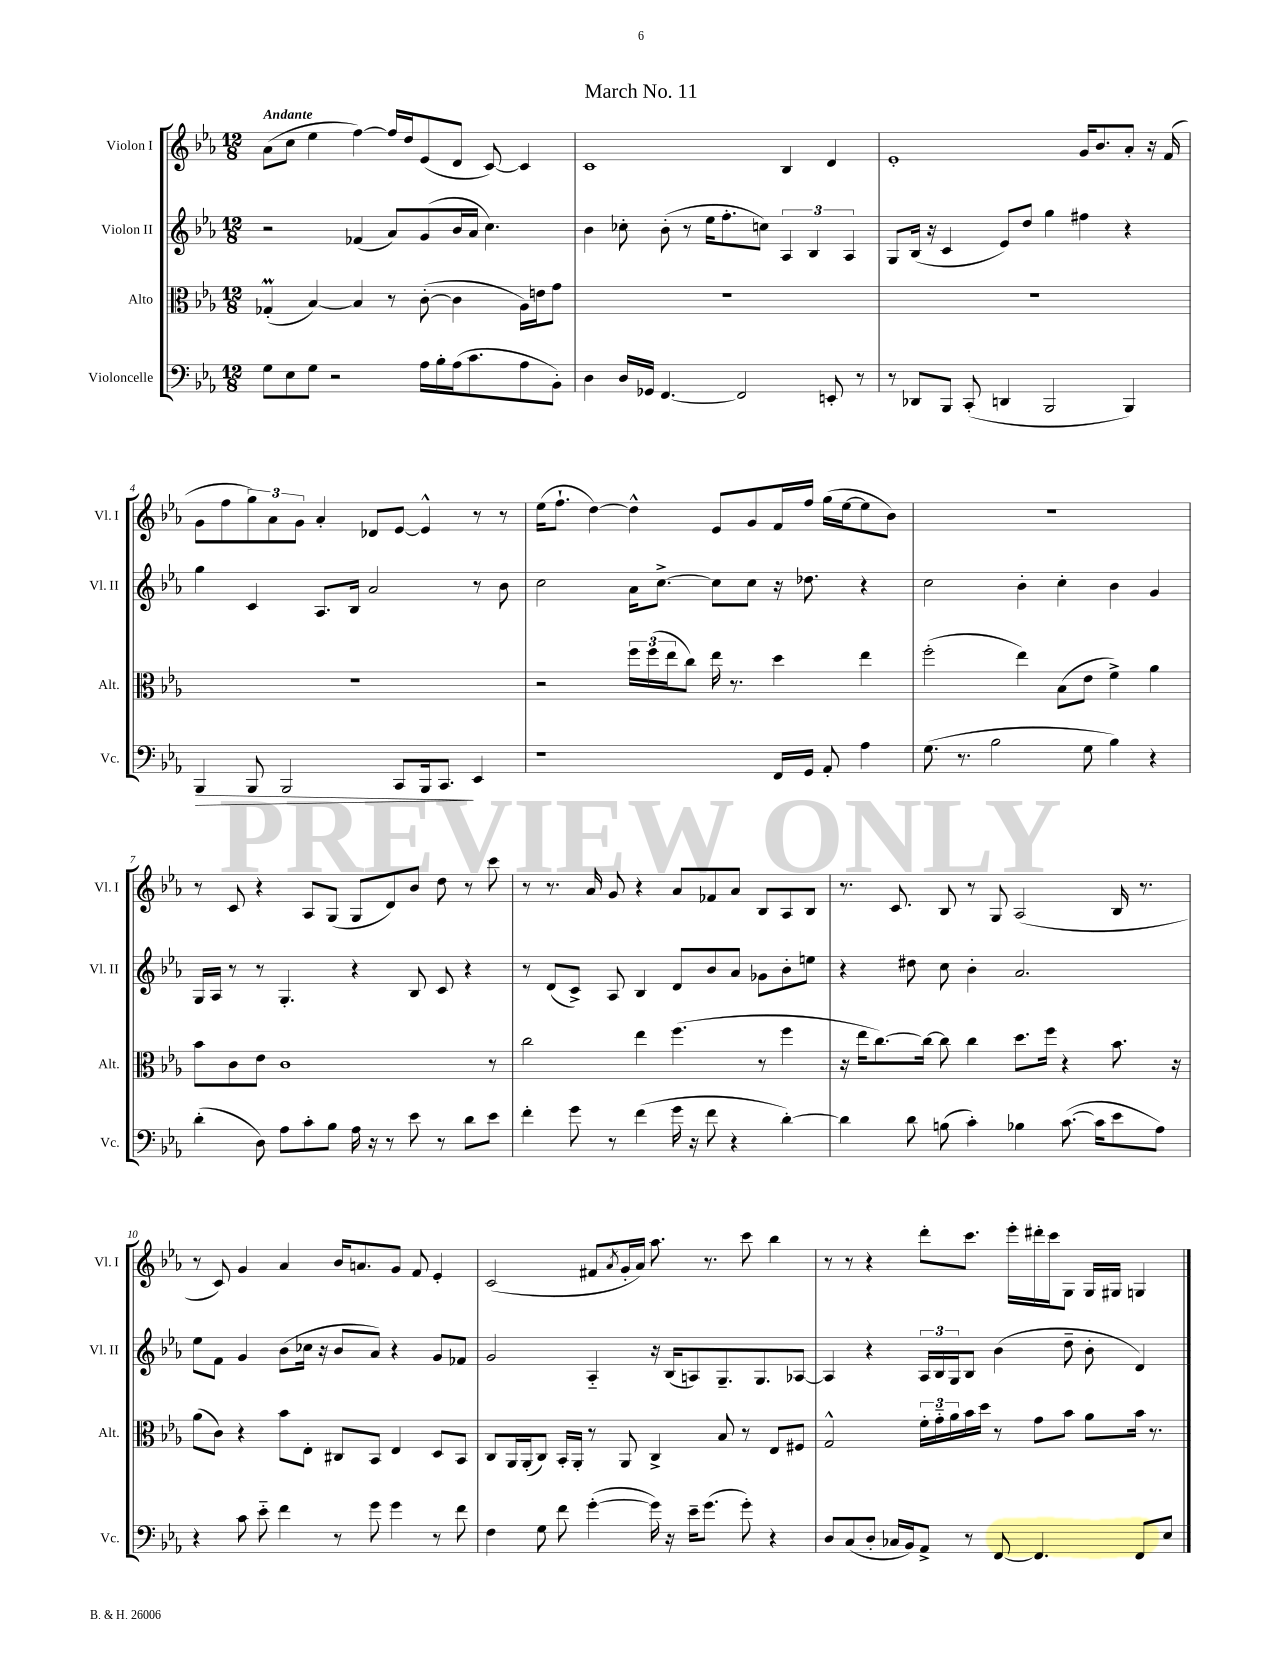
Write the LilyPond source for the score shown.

\header { title = "March No. 11" }
<<
\new StaffGroup <<
\new Staff = "s0" \with { instrumentName = "Violon I" shortInstrumentName = "Vl. I" } {
    \clef treble \key ees \major \numericTimeSignature \time 12/8 \tempo "Andante"
    aes'8( c''8 ees''4 f''4~) f''16 d''16 ees'8( d'8 c'8~) c'4 |
    c'1 bes4 d'4 |
    ees'1-. g'16 bes'8. aes'8-. r16 f'16( |
    g'8 f''8 \tuplet 3/2 { g''8) aes'8 g'8 } aes'4-. des'8 ees'8~ ees'4-^ r8 r8 |
    ees''16( f''8.-! d''4~) d''4-^ ees'8 g'8 f'16 f''16 g''16( ees''16~ ees''8 bes'8) |
    R1. |
    r8 c'8 r4 aes8 g8( g8 d'8) bes'8 d''8 r8 c'''8 |
    r8 r8. aes'16 g'8 r4 aes'8 fes'8 aes'8 bes8 aes8 bes8 |
    r8. c'8. bes8 r8 g8 aes2( bes16 r8. |
    r8 c'8) g'4 aes'4 bes'16 a'8. g'8 f'8 ees'4-. |
    c'2( fis'8 \acciaccatura { aes'8 } g'16-. aes'16) aes''8. r8. c'''8 bes''4 |
    r8 r8 r4 d'''8-. c'''8. ees'''16-. dis'''16-. c'''16 g8 g16 gis16 g4 \bar "|." |
}
\new Staff = "s1" \with { instrumentName = "Violon II" shortInstrumentName = "Vl. II" } {
    \clef treble \key ees \major \numericTimeSignature \time 12/8
    r2 fes'4( aes'8) g'8( bes'16 aes'16 c''4.) |
    bes'4 ces''8-. bes'8-.( r8 ees''16 f''8.-. c''8) \tuplet 3/2 { aes4 bes4 aes4 } |
    g8 bes16( r16 c'4 ees'8) d''8 g''4 fis''4 r4 |
    g''4 c'4 aes8. bes16 aes'2 r8 bes'8 |
    c''2 aes'16 c''8.~-> c''8 c''8 r16 des''8. r4 |
    c''2 bes'4-. c''4-. bes'4 g'4 |
    g16 aes16 r8 r8 g4.-. r4 bes8 c'8 r4 |
    r8 d'8( c'8->) aes8 bes4 d'8 bes'8 aes'8 ges'8 bes'8-. e''8 |
    r4 dis''8 c''8 bes'4-. aes'2. |
    ees''8 f'8 g'4 bes'8( ces''16 r16 bes'8 aes'8) r4 g'8 fes'8 |
    g'2 aes4-_ r16 bes16( a8) g8.-- g8. aes8~ |
    aes4 r4 \tuplet 3/2 { aes16 bes16 g16 } bes8 bes'4( d''8-- bes'8-. d'4) \bar "|." |
}
\new Staff = "s2" \with { instrumentName = "Alto" shortInstrumentName = "Alt." } {
    \clef alto \key ees \major \numericTimeSignature \time 12/8
    ges4-.\prall( bes4~) bes4 r8 c'8~-.( c'4 aes16) e'16 g'8 |
    R1. |
    R1. |
    R1. |
    r2 \tuplet 3/2 { f''16 f''16( ees''16 } c''8) ees''16 r8. d''4 ees''4 |
    f''2-.( ees''4) bes8( ees'8 f'4->) aes'4 |
    bes'8 c'8 ees'8 c'1 r8 |
    c''2 ees''4 f''4.( r8 f''4 |
    r16 ees''16 c''8.~) c''16~ c''8 c''4 d''8. f''16 r4 bes'8. r16 |
    aes'8( c'8) r4 bes'8 ees8-. cis8 bes,8 ees4 d8 bes,8 |
    c8 aes,16 aes,16-.( c8) bes,16-. aes,16-. r8 aes,8 c4-> bes8 r8 ees8 fis8 |
    g2-^ \tuplet 3/2 { f'16-. g'16-_ aes'16 } bes'16 d''16 r8 g'8 bes'8 aes'8 bes'16 r8. \bar "|." |
}
\new Staff = "s3" \with { instrumentName = "Violoncelle" shortInstrumentName = "Vc." } {
    \clef bass \key ees \major \numericTimeSignature \time 12/8
    g8 ees8 g8 r2 aes16 bes16-. aes16( c'8. aes8 bes,8-.) |
    d4 d16 ges,16 f,4.~ f,2 e,8-. r8 |
    r8 des,8 bes,,8 c,8-.( d,4 bes,,2 bes,,4) |
    bes,,4\> bes,,8 bes,,2 c,8 bes,,16 c,8.\! ees,4 |
    r1 f,16 g,16 aes,8-. aes4 |
    g8.( r8. bes2 g8 bes4) r4 |
    d'4-.( d8) aes8 c'8-. bes8 aes16 r16 r8 ees'8 r8 d'8 ees'8 |
    f'4-. g'8 r8 f'4( g'16 r16 f'8 r4 d'4~-.) |
    d'4 d'8 b8( c'4-.) bes4 c'8.~( c'16 ees'8 aes8) |
    r4 c'8 ees'8-_ f'4 r8 g'8 g'4 r8 f'8 |
    f4 g8 f'8 g'4~-.( g'16) r16 ees'16-- g'8.( g'8-.) r4 |
    d8 c8( d8-. ces16 bes,16) aes,8-> r8 f,8~ f,4. f,8 ees8 \bar "|." |
}
>>
>>
